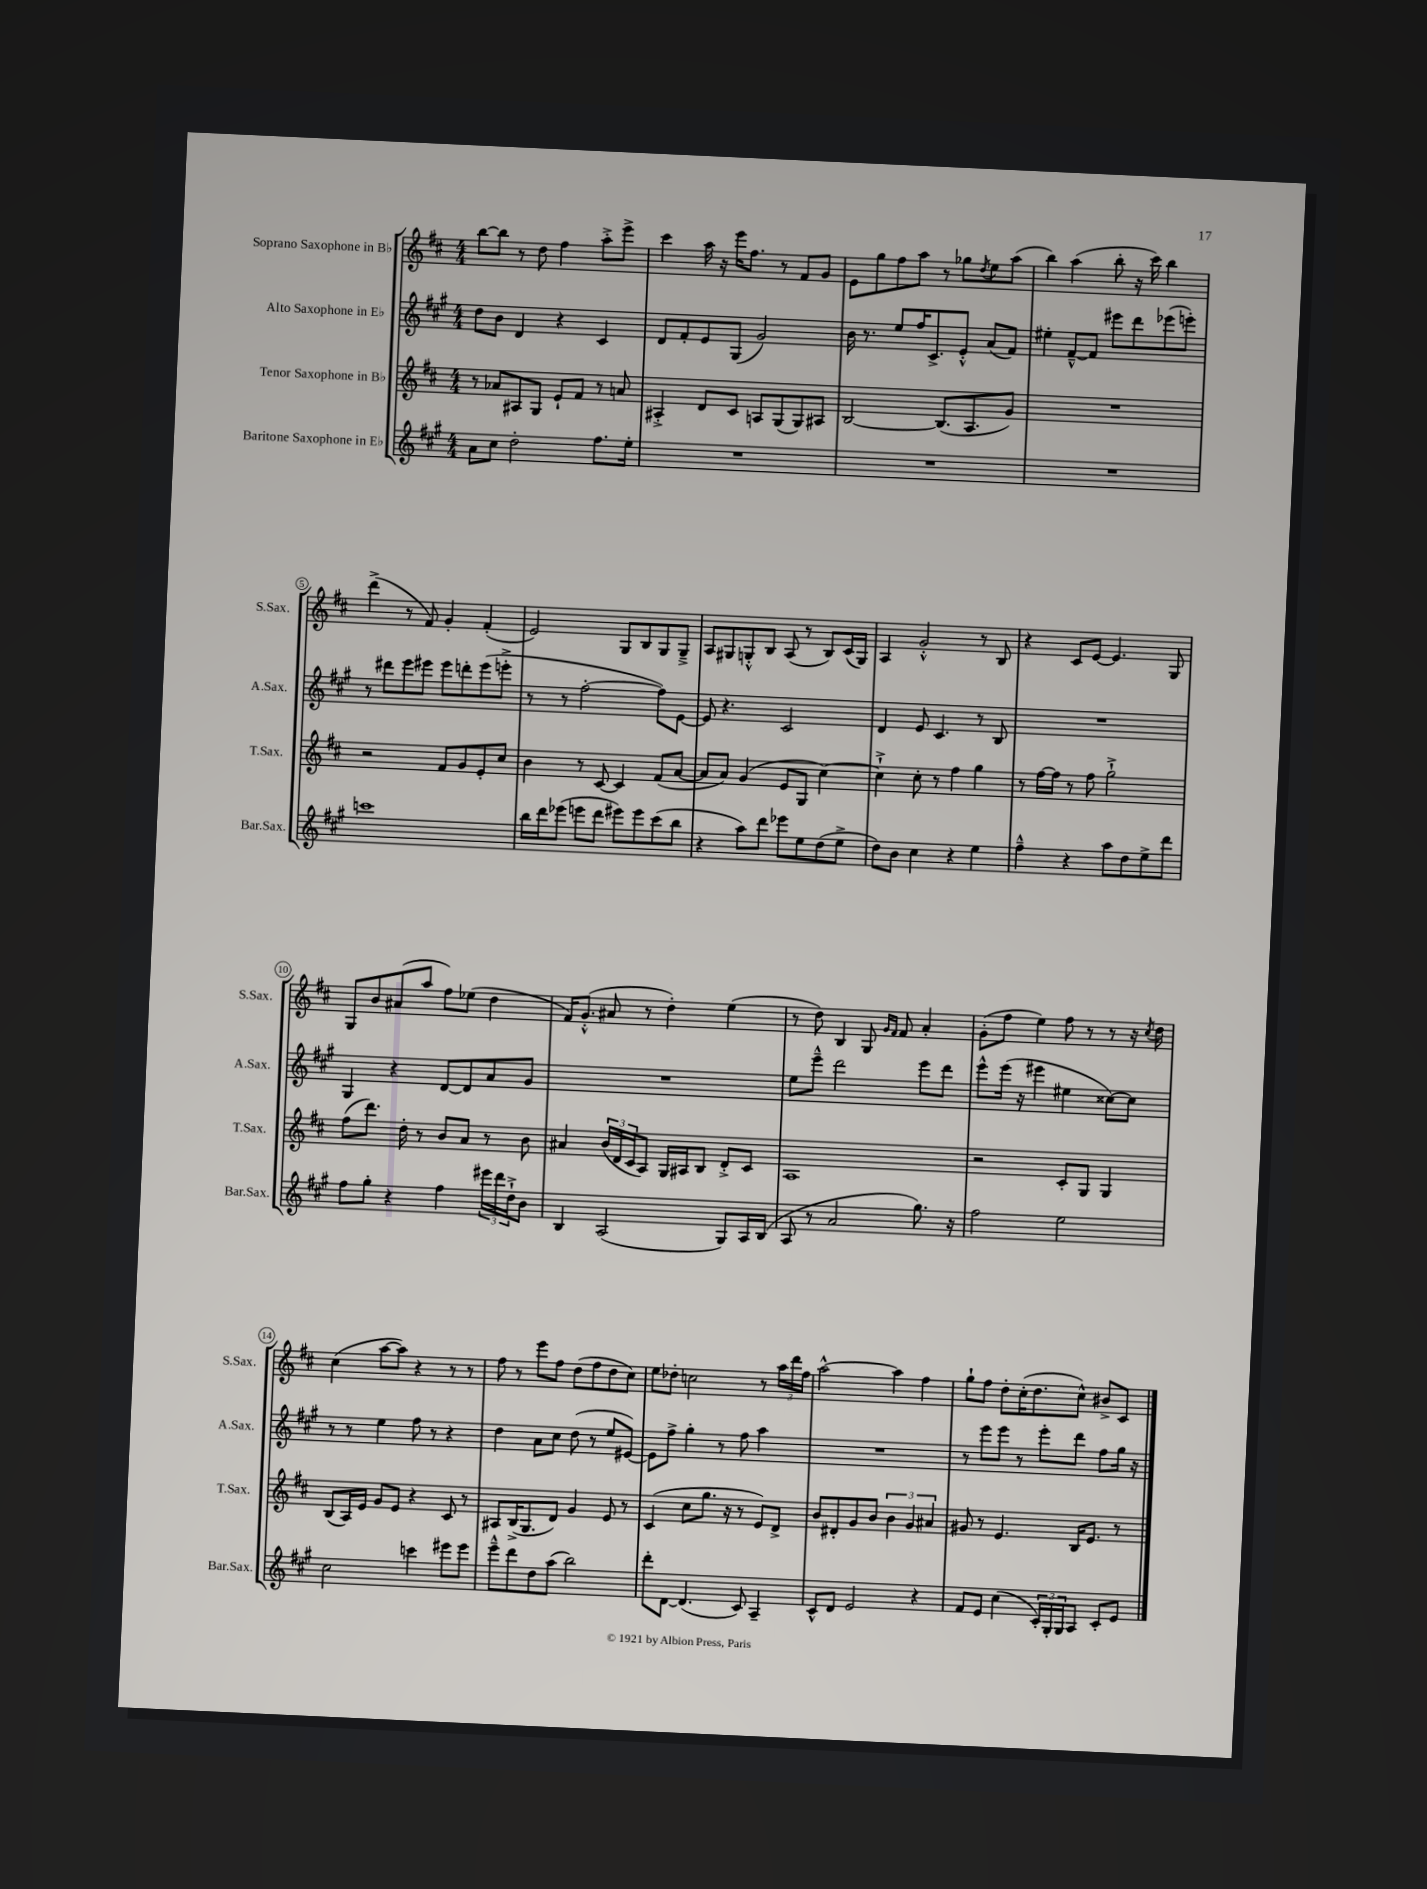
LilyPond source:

<<
\new StaffGroup <<
\new Staff = "s0" \with { instrumentName = "Soprano Saxophone in Bb" shortInstrumentName = "S.Sax." } {
    \clef treble \key d \major \numericTimeSignature \time 4/4
    b''8~ b''8 r8 d''8 fis''4 a''8-.-> e'''8-> |
    cis'''4 a''16 r16 e'''16 fis''8. r8 fis'8 g'8 |
    e'8 g''8 fis''8 a''8 r8 ges''8 \acciaccatura { d''8 } e''8 a''8( |
    b''4) a''4( b''8-. r16 cis'''16) b''4 |
    d'''4->( r8 fis'8) g'4-. fis'4-.( |
    e'2) g8 b8 g8 g8---> |
    a8 gis8 g8-.-^ b8 a8( r8 b8) cis'16( g16) |
    a4 g'2-.-^ r8 b8 |
    r4 cis'8 e'8~ e'4. g8 |
    g8 b'8 ais'8( a''8 fis''8) ees''8( d''4 |
    fis'16) g'8.-.-^( ais'8 r8 d''4-.) e''4( |
    r8 d''8) b4 g8 \grace { g'16 fis'16 } fis'8 a'4-. |
    g'8-.( fis''8 e''4) fis''8 r8 r8 r16 \acciaccatura { cis''8 } d''16 |
    cis''4( a''8~ a''8) r4 r8 r8 |
    fis''8 r8 e'''8 fis''8 d''8( fis''8 d''8 cis''8) |
    e''8 des''8-. c''2 r8 \tuplet 3/2 { a''16 d'''16 fis''16 } |
    a''2~-^ a''4 fis''4 |
    g''8-! fis''8 d''8-. cis''16-.( d''8. cis''8-^) bis'8-> cis'8 \bar "|." |
}
\new Staff = "s1" \with { instrumentName = "Alto Saxophone in Eb" shortInstrumentName = "A.Sax." } {
    \clef treble \key a \major \numericTimeSignature \time 4/4
    d''8 b'8 d'4 r4 cis'4 |
    d'8 fis'8-. e'8 gis8( gis'2) |
    b'16 r8. e''8 fis''16 cis'8.-> e'8-.-^ a'8( fis'8) |
    eis''4-. fis'8~---^ fis'8 eis'''8 d'''8 ees'''8( e'''8-.) |
    r8 dis'''8 e'''8 eis'''8 eis'''8 d'''8-. eis'''8( e'''8-.-> |
    r8 r8 fis''2~-. fis''8) e'8~ |
    e'8 r4. cis'2 |
    d'4 e'8 cis'4. r8 b8 |
    R1 |
    gis4 r4 d'8~ d'8 a'8 gis'8 |
    R1 |
    e''8 e'''8---^ d'''2 e'''8 d'''8 |
    e'''8-^ e'''16( r16 eis'''4 eis''4 cisis''8~) cisis''8 |
    r8 r8 e''4 fis''8 r8 r4 |
    d''4 a'8 cis''8 d''8( r8 e''8 eis'8~) |
    eis'8 fis''8-> gis''4-. r8 fis''8 a''4 |
    R1 |
    r8 e'''8 e'''8 r8 e'''8-. d'''8 fis''8 gis''16 r16 \bar "|." |
}
\new Staff = "s2" \with { instrumentName = "Tenor Saxophone in Bb" shortInstrumentName = "T.Sax." } {
    \clef treble \key d \major \numericTimeSignature \time 4/4
    r8 aes'8 ais8 g8 e'8-! fis'8 r8 a'8 |
    ais4-.-> d'8 cis'8 a8 g8( g8) ais8 |
    b2~ b8.( a8. g'8) |
    R1 |
    r2 fis'8 g'8 e'8-. cis''8 |
    b'4 r8 cis'8~ cis'4 fis'8( a'8~ |
    a'8 a'8) g'4( e'8 g8 cis''4~) |
    cis''4-!-> cis''8-. r8 fis''4 g''4 |
    r8 fis''16~ fis''16 r8 fis''8 g''2-!-> |
    fis''8( d'''8.) d''16-. r8 b'8 a'8 r8 b'8 |
    ais'4 \tuplet 3/2 { b'16( d'16 cis'16 } a8) g16 ais16 b8 d'8-.-> cis'8 |
    a1 |
    r2 cis'8-. g8 g4 |
    b8( a16) e'16 g'8 e'8 r4 cis'8 r8 |
    ais8 b16->( g8. d'8) g'4 e'8 r8 |
    cis'4( cis''8 g''8. r16 r8 e'8) d'8-> |
    b'8 dis'8-. g'8 b'8 \tuplet 3/2 { b'4 g'4 ais'4 } |
    gis'8 r8 e'4. b16 e'8. r8 \bar "|." |
}
\new Staff = "s3" \with { instrumentName = "Baritone Saxophone in Eb" shortInstrumentName = "Bar.Sax." } {
    \clef treble \key a \major \numericTimeSignature \time 4/4
    a'8 cis''8 d''2-. fis''8. e''16-. |
    R1 |
    R1 |
    R1 |
    c'''1 |
    b''16 d'''16 ees'''8( e'''8 d'''8 eis'''8) eis'''8 cis'''8( b''8 |
    r4 a''8) d'''8 ees'''8 e''8 d''8( e''8-> |
    d''8) b'8 cis''4 r4 e''4 |
    fis''4---^ r4 a''8 d''8 e''8-> d'''8 |
    fis''8 gis''8-. r4 fis''4 \tuplet 3/2 { eis'''16 d'''16 d''16-!-> } b'8 |
    b4 a2( gis8) a16 b16( |
    a8 r8 a'2 gis''8.) r16 |
    fis''2 e''2 |
    cis''2 c'''4 eis'''8 eis'''8 |
    e'''8---^ d'''8 d''8 a''8( b''2) |
    d'''8-. d'8~ d'4.( cis'8) a4-- |
    cis'8-^ d'8 e'2 r4 |
    fis'8 e'8 cis''4( \tuplet 3/2 { cis'16-.) gis16-. gis16 } a8 cis'8-. e'8 \bar "|." |
}
>>
>>
\layout { \context { \Score \override BarNumber.stencil = #(make-stencil-circler 0.1 0.3 ly:text-interface::print) } }
